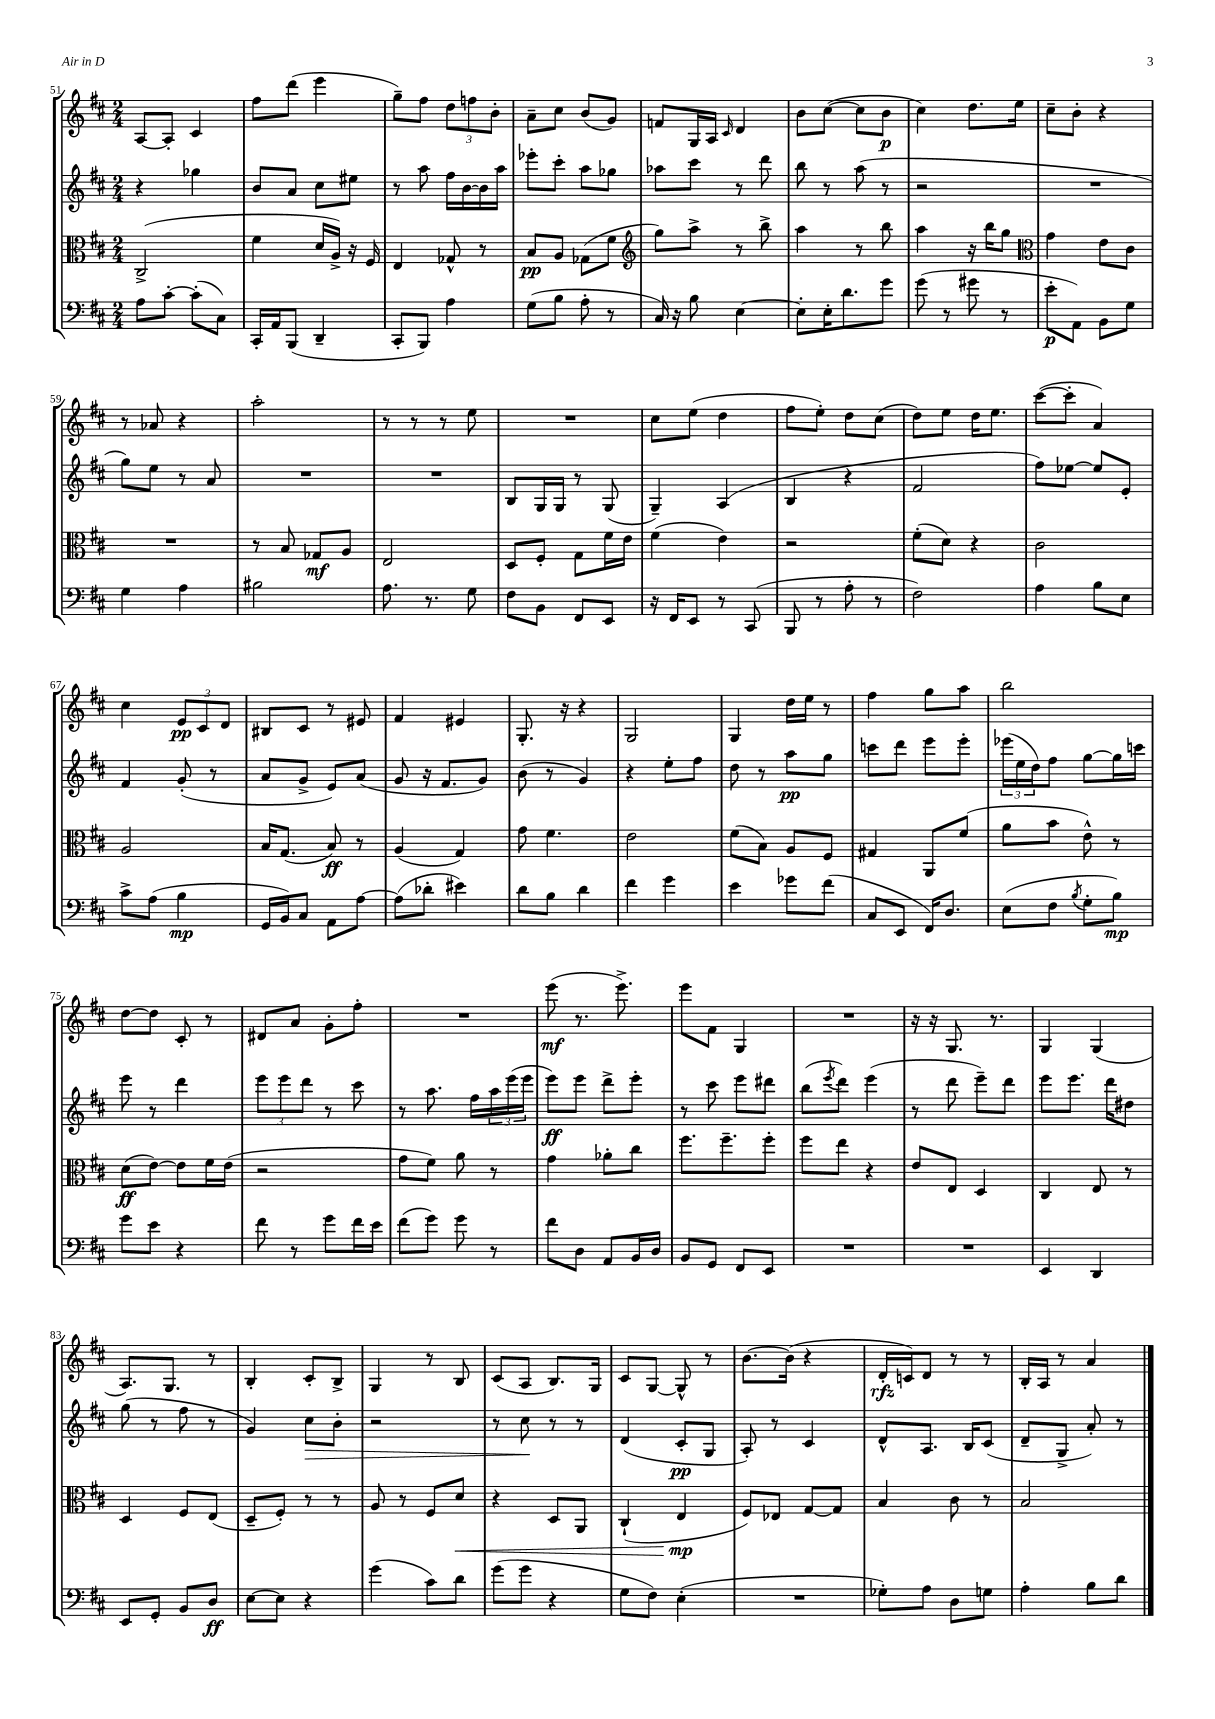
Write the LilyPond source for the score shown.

<<
\new StaffGroup <<
\new Staff = "s0" {
    \clef treble \key d \major \numericTimeSignature \time 2/4
    a8~ a8-. cis'4 |
    fis''8 d'''8( e'''4 |
    g''8--) fis''8 \tuplet 3/2 { d''8 f''8 b'8-. } |
    a'8-- cis''8 b'8( g'8) |
    f'8 g16 a16 \grace { cis'16 } d'4 |
    b'8 cis''8~( cis''8 b'8\p |
    cis''4) d''8. e''16 |
    cis''8-- b'8-. r4 |
    r8 aes'8 r4 |
    a''2-. |
    r8 r8 r8 e''8 |
    R2 |
    cis''8 e''8( d''4 |
    fis''8 e''8-.) d''8 cis''8( |
    d''8) e''8 d''16 e''8. |
    cis'''8~( cis'''8-. a'4) |
    cis''4 \tuplet 3/2 { e'8\pp cis'8 d'8 } |
    bis8 cis'8 r8 eis'8 |
    fis'4 eis'4 |
    g8.-. r16 r4 |
    g2 |
    g4 d''16 e''16 r8 |
    fis''4 g''8 a''8 |
    b''2 |
    d''8~ d''8 cis'8-. r8 |
    dis'8 a'8 g'8-. fis''8-. |
    R2 |
    e'''8\mf( r8. e'''8.->) |
    e'''8 fis'8 g4 |
    R2 |
    r16 r16 g8. r8. |
    g4 g4( |
    a8.) g8. r8 |
    b4-. cis'8-. b8-> |
    g4 r8 b8 |
    cis'8( a8 b8.) g16 |
    cis'8 g8~ g8-^ r8 |
    b'8.~ b'16( r4 |
    d'16-.\rfz c'16) d'8 r8 r8 |
    b16-. a16 r8 a'4 \bar "|." |
}
\new Staff = "s1" {
    \clef treble \key d \major \numericTimeSignature \time 2/4
    r4 ges''4 |
    b'8 a'8 cis''8 eis''8 |
    r8 a''8 fis''16 b'16~ b'16 a''16 |
    ees'''8-. cis'''8-. a''8 ges''8 |
    aes''8 cis'''8 r8 d'''8 |
    b''8 r8 a''8( r8 |
    r2 |
    R2 |
    g''8) e''8 r8 a'8 |
    R2 |
    R2 |
    b8 g16 g16 r8 g8( |
    g4--) a4( |
    b4 r4 |
    fis'2 |
    fis''8) ees''8~ ees''8 e'8-. |
    fis'4 g'8-.( r8 |
    a'8 g'8-> e'8) a'8( |
    g'8 r16 fis'8. g'8) |
    b'8( r8 g'4) |
    r4 e''8-. fis''8 |
    d''8 r8 a''8\pp g''8 |
    c'''8 d'''8 e'''8 e'''8-. |
    \tuplet 3/2 { ees'''16( e''16 d''16) } fis''8 g''8~ g''16 c'''16 |
    e'''8 r8 d'''4 |
    \tuplet 3/2 { e'''8 e'''8 d'''8 } r8 cis'''8 |
    r8 a''8. fis''16 \tuplet 3/2 { a''16 e'''16( e'''16 } |
    e'''8\ff) e'''8 d'''8-> e'''8-. |
    r8 cis'''8 e'''8 dis'''8 |
    b''8( \acciaccatura { e'''8 } d'''8) e'''4( |
    r8 d'''8 e'''8--) d'''8 |
    e'''8 e'''8. d'''16 dis''8 |
    g''8( r8 fis''8 r8 |
    g'4) cis''8\> b'8-. |
    r2 |
    r8 cis''8\! r8 r8 |
    d'4( cis'8-.\pp g8 |
    a8-.) r8 cis'4 |
    d'8-^ a8. b16 cis'8( |
    d'8-- g8-> a'8-.) r8 \bar "|." |
}
\new Staff = "s2" {
    \clef alto \key d \major \numericTimeSignature \time 2/4
    cis2->( |
    fis'4 d'16 a16->) r16 fis16 |
    e4 ges8-^ r8 |
    b8\pp a8 ges8( fis'8 |
    \clef treble g''8) a''8-> r8 b''8-> |
    a''4 r8 b''8 |
    a''4 r16 b''16 g''8 |
    \clef alto g'4 e'8 cis'8 |
    R2 |
    r8 b8 ges8\mf a8 |
    e2 |
    d8 fis8-. g8 fis'16 e'16 |
    fis'4( e'4) |
    r2 |
    fis'8-.( d'8) r4 |
    cis'2 |
    a2 |
    b16 g8.( b8\ff) r8 |
    a4( g4) |
    g'8 fis'4. |
    e'2 |
    fis'8( b8) a8 fis8 |
    gis4 a,8 fis'8( |
    a'8 b'8 e'8-^) r8 |
    d'8\ff( e'8~) e'8 fis'16 e'16( |
    r2 |
    g'8 fis'8) a'8 r8 |
    g'4 aes'8-. cis''8 |
    fis''8. fis''8.-- fis''8-. |
    fis''8 e''8 r4 |
    e'8 e8 d4 |
    cis4 e8 r8 |
    d4 fis8 e8( |
    d8-- fis8-.) r8 r8 |
    a8 r8 fis8 d'8\< |
    r4 d8 a,8 |
    cis4-!( e4\mp\! |
    fis8) ees8 g8~ g8 |
    b4 cis'8 r8 |
    b2 \bar "|." |
}
\new Staff = "s3" {
    \clef bass \key d \major \numericTimeSignature \time 2/4
    a8 cis'8~-. cis'8-.( cis8) |
    cis,16-. a,16 b,,8( d,4-- |
    cis,8-. b,,8) a4 |
    g8( b8 a8-. r8 |
    cis16) r16 b8 e4~ |
    e8-. e16-. d'8. g'8 |
    g'8( r8 gis'8 r8 |
    e'8-.\p a,8) b,8 g8 |
    g4 a4 |
    bis2 |
    a8. r8. g8 |
    fis8 b,8 fis,8 e,8 |
    r16 fis,16 e,8 r8 cis,8( |
    b,,8 r8 a8-. r8 |
    fis2) |
    a4 b8 e8 |
    cis'8-> a8( b4\mp |
    g,16 b,16) cis8 a,8 a8~ |
    a8( des'8-. eis'4) |
    d'8 b8 d'4 |
    fis'4 g'4 |
    e'4 ges'8 fis'8( |
    cis8 e,8 fis,16) d8. |
    e8( fis8 \acciaccatura { b8 } g8-. b8\mp) |
    g'8 e'8 r4 |
    fis'8 r8 g'8 fis'16 e'16 |
    fis'8( g'8) g'8 r8 |
    fis'8 d8 a,8 b,16 d16 |
    b,8 g,8 fis,8 e,8 |
    R2 |
    R2 |
    e,4 d,4 |
    e,8 g,8-. b,8 d8\ff |
    e8~ e8 r4 |
    g'4( cis'8) d'8 |
    g'8( g'8 r4 |
    g8 fis8) e4-.( |
    R2 |
    ges8-.) a8 d8 g8 |
    a4-. b8 d'8 \bar "|." |
}
>>
>>
\layout { \context { \Score currentBarNumber = #51 } }
